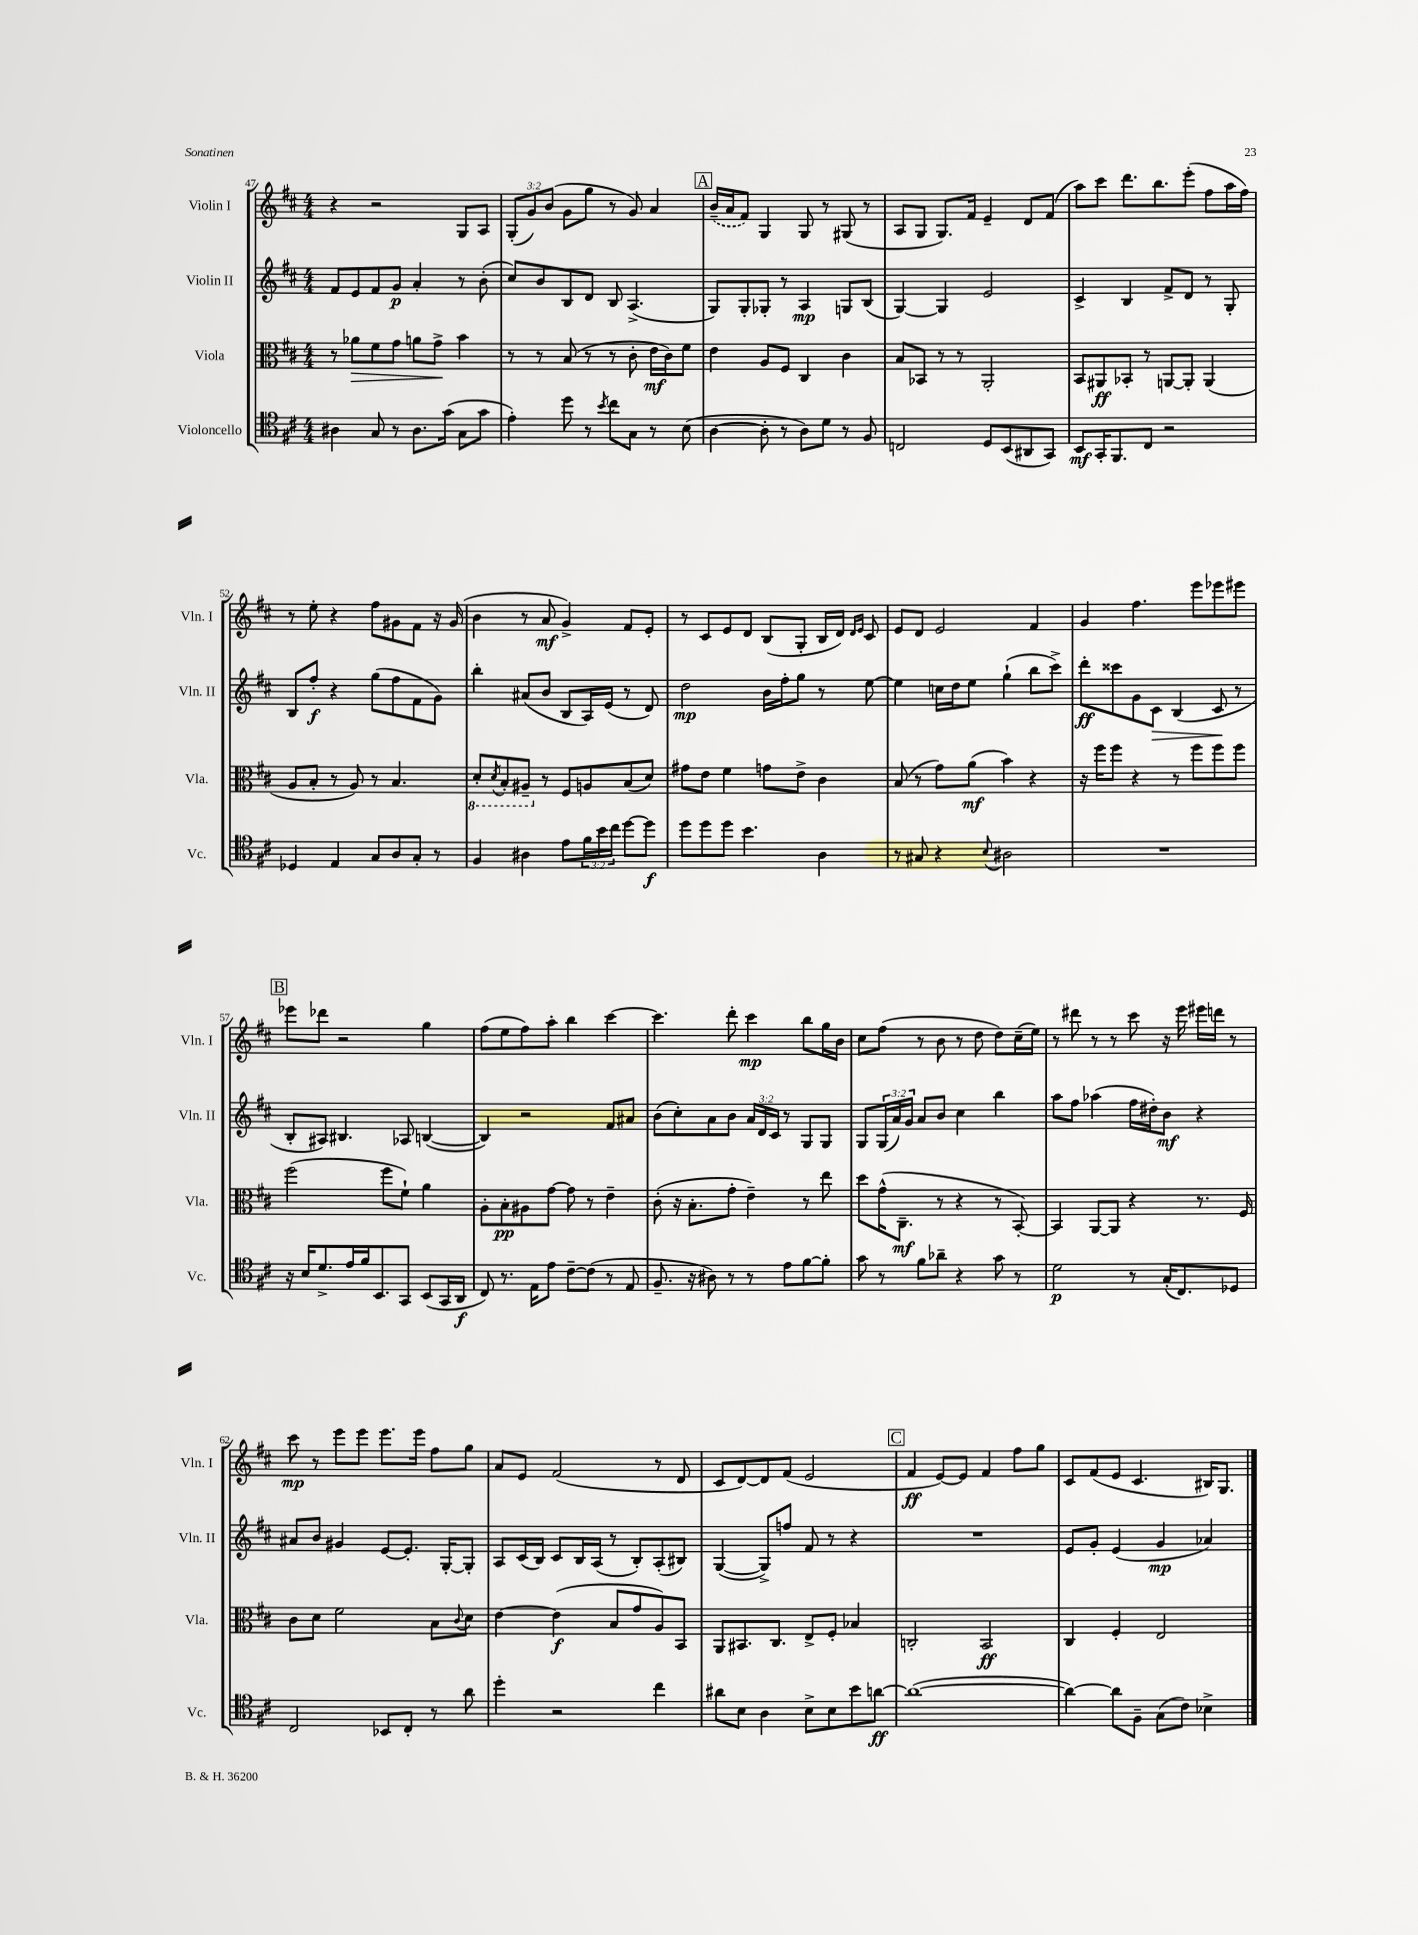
<<
\new StaffGroup <<
\new Staff = "s0" \with { instrumentName = "Violin I" shortInstrumentName = "Vln. I" } {
    \clef treble \key d \major \numericTimeSignature \time 4/4 \override Staff.TupletNumber.text = #tuplet-number::calc-fraction-text
    r4 r2 g8 a8 |
    \tuplet 3/2 { g8-.( g'8) b'8( } g'8 g''8 r8 g'8) a'4 |
    \mark \markup { \box "A" } \once \slurDashed b'16--( a'16 fis'8) g4 g8 r8 gis8( r8 |
    a8 g8 g8.) fis'16 e'4-- d'8 fis'8( |
    a''8) cis'''8 d'''8. b''8. e'''8-.( fis''8 a''16 fis''16) |
    r8 e''8-. r4 fis''8 gis'8 fis'8 r16 gis'16( |
    b'4 r8 a'8\mf g'4->) fis'8 e'8-. |
    r8 cis'8 e'8 d'8 b8( g8-. b16 d'16) \grace { d'16 e'16 } cis'8 |
    e'8 d'8 e'2 fis'4 |
    g'4 fis''4. e'''8 ees'''8 eis'''8 |
    \mark \markup { \box "B" } ees'''8 des'''8 r2 g''4 |
    fis''8( e''8 fis''8) a''8-. b''4 cis'''4~ |
    cis'''4. d'''8-. cis'''4\mp b''8 g''16 b'16 |
    cis''8 fis''8( r8 b'8 r8 d''8 d''8) cis''16--( e''16) |
    r8 dis'''8 r8 r8 cis'''8 r16 e'''16 eis'''16 d'''16 r8 |
    cis'''8\mp r8 e'''8 e'''8 e'''8. e'''16 fis''8 g''8 |
    a'8 e'8 fis'2( r8 d'8 |
    cis'8 d'8~) d'8 fis'8( e'2 |
    \mark \markup { \box "C" } fis'4\ff e'8~) e'8 fis'4 fis''8 g''8 |
    cis'8 fis'8( e'8 cis'4. bis16) g8. \bar "|." |
}
\new Staff = "s1" \with { instrumentName = "Violin II" shortInstrumentName = "Vln. II" } {
    \clef treble \key d \major \numericTimeSignature \time 4/4 \override Staff.TupletNumber.text = #tuplet-number::calc-fraction-text
    fis'8 e'8 fis'8 g'8\p a'4-. r8 b'8-.( |
    cis''8) b'8 b8 d'8 b8 a4.->( |
    \mark \markup { \box "A" } g8) g8-. ges8-. r8 a4\mp g8 b8( |
    g4~) g4 e'2 |
    cis'4-> b4 fis'8-> d'8 r8 g8-. |
    b8 fis''8-.\f r4 g''8( fis''8 fis'8 g'8) |
    b''4-. ais'8( b'8 b8 a16) e'16( r8 d'8) |
    d''2\mp b'16 fis''16-. g''8 r8 e''8~ |
    e''4 c''16 d''16 e''8 g''4-!( b''8 cis'''8->) |
    d'''8-.\ff cisis'''8 g'8 cis'8\> b4( cis'8\! r8 |
    \mark \markup { \box "B" } b8-. ais8) bis4. aes8 b4~( |
    b4) r2 fis'8 ais'8 |
    b'8( cis''8-.) a'8 b'8 \tuplet 3/2 { a'16 d'16 cis'16 } r8 g8 g8 |
    g8 \tuplet 3/2 { g16( a'16) g'16 } a'8 b'8 cis''4 b''4 |
    a''8 fis''8 aes''4( fis''16 dis''16-.) b'8\mf r4 |
    ais'8 b'8 gis'4 e'8~ e'8.-. g16~-. g8-. |
    a8 cis'16( b16) cis'8 b16 a16( r8 b8-.) a8-.( bis8) |
    g4~( g8->) f''8 fis'8 r8 r4 |
    \mark \markup { \box "C" } R1 |
    e'8 g'8-. e'4( g'4\mp aes'4) \bar "|." |
}
\new Staff = "s2" \with { instrumentName = "Viola" shortInstrumentName = "Vla." } {
    \clef alto \key d \major \numericTimeSignature \time 4/4
    r8 aes'8\> fis'8 g'8 a'8 g'8->\! b'4 |
    r8 r8 b8( r8 r8 cis'8-. e'16\mf cis'16) fis'8 |
    \mark \markup { \box "A" } e'4 a8 fis8 cis4 cis'4 |
    b8 bes,8 r8 r8 a,2-. |
    b,8 ais,8\ff bes,8-. r8 a,8~ a,8-. a,4( |
    a8 b8-. r8 a8) r8 b4. |
    \ottava #-1 d8-. \acciaccatura { d8 } b,8-. ais,8-- \ottava #0 r8 fis8 a!8 b8( d'8) |
    gis'8 e'8 fis'4 g'8 e'8-> cis'4 |
    b8( r8 g'8) a'8\mf( b'4) r4 |
    r16 fis''16 fis''8 r4 r8 fis''8 fis''8 fis''8 |
    \mark \markup { \box "B" } fis''2( fis''8 fis'8-!) a'4 |
    a8-. b8-.\pp ais8 g'8~ g'8 r8 e'4-- |
    cis'8-.( r16 b8.-. g'8-. e'4--) r8 e''8 |
    d''8 g'16-^( cis8.--\mf r8 r4 r8 b,8~-.) |
    b,4 a,8~ a,8 r4 r8. fis16 |
    cis'8 d'8 fis'2 b8 \appoggiatura { cis'8 } d'8 |
    e'4~ e'4\f( b8 g'8 a8) b,8 |
    a,8 bis,8. cis8. e8-> fis8-. bes4 |
    \mark \markup { \box "C" } c2-. b,2\ff |
    cis4 fis4-. e2 \bar "|." |
}
\new Staff = "s3" \with { instrumentName = "Violoncello" shortInstrumentName = "Vc." } {
    \clef tenor \key d \major \numericTimeSignature \time 4/4 \override Staff.TupletNumber.text = #tuplet-number::calc-fraction-text
    ais4 g8 r8 ais8. g'16( g8 g'8 |
    e'4-.) d''8 r8 \acciaccatura { b'8 } cis''8 g8 r8 b8( |
    \mark \markup { \box "A" } a4~ a8-. r8 a8) d'8 r8 fis8 |
    c2 d8 b,8( ais,8 g,8) |
    b,8\mf g,16-. fis,8. cis8 r2 |
    des4 e4 g8 a8 g8-. r8 |
    fis4 ais4 e'8 \tuplet 3/2 { fis'16 b'16 cis''16 } d''8~ d''8\f |
    d''8 d''8 d''8 b'4. a4 |
    r8 gis8 r4 \appoggiatura { b8 } ais2 |
    R1 |
    \mark \markup { \box "B" } r16 b16 d'8.-> e'16 fis'16 b,8. g,8 b,8( g,16 a,16\f |
    cis8) r8. e16 e'8 cis'8~-- cis'8( r8 e8 |
    fis8.-- r16 ais8) r8 r8 e'8 fis'8~ fis'8-. |
    g'8 r8 fis'8 aes'8-- r4 g'8 r8 |
    d'2\p r8 g16-.( cis8.) des8 |
    cis2 bes,8 cis8-. r8 a'8 |
    d''4-. r2 cis''4 |
    ais'8 b8 a4 b8-> b8 b'8 a'8~\ff |
    \mark \markup { \box "C" } a'1~( |
    a'4~) a'8 fis8-- g8( cis'8) bes4-> \bar "|." |
}
>>
>>
\layout { \context { \Score currentBarNumber = #47 } }
